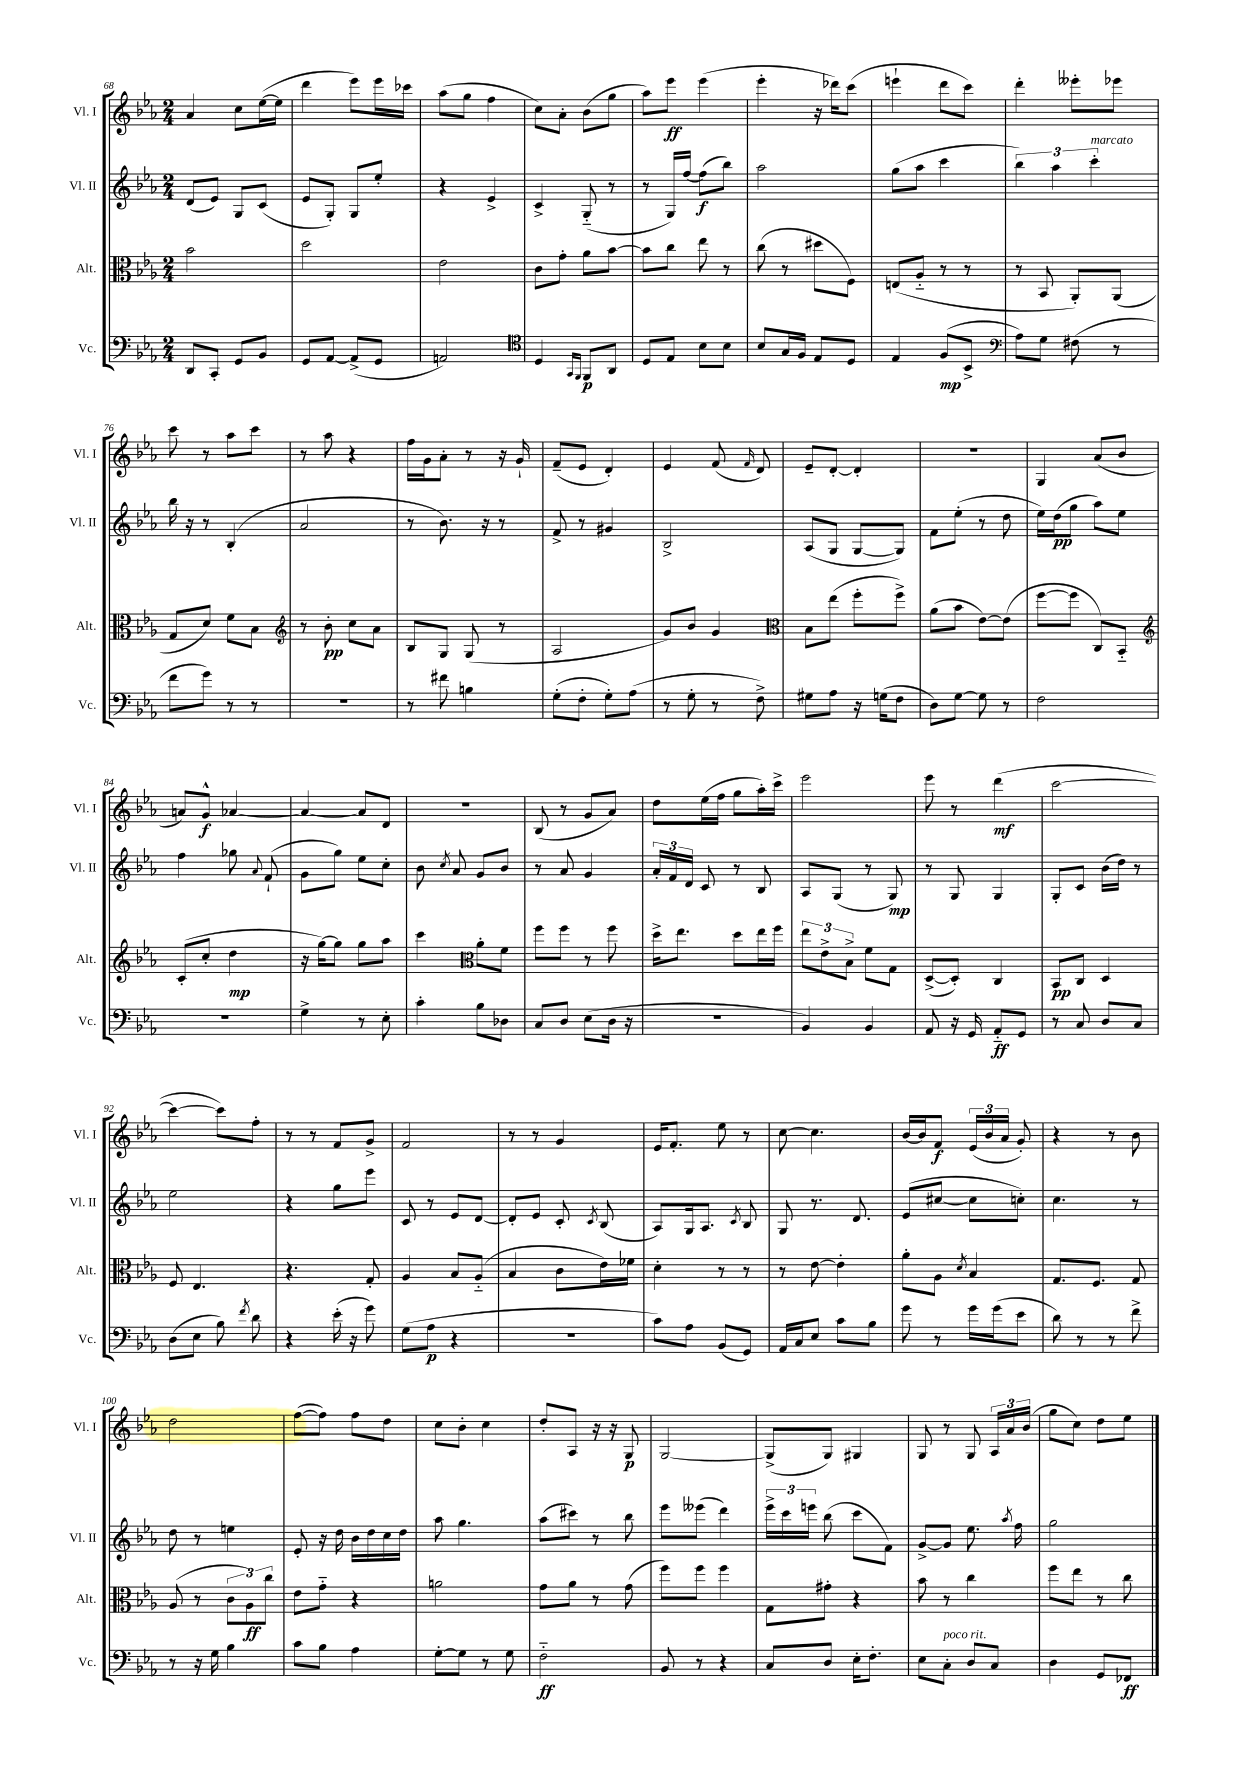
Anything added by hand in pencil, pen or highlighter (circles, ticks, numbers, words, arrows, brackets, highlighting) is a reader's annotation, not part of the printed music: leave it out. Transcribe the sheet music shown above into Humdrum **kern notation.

**kern	**kern	**kern	**kern
*staff4	*staff3	*staff2	*staff1
*clefF4	*clefC3	*clefG2	*clefG2
*k[b-e-a-]	*k[b-e-a-]	*k[b-e-a-]	*k[b-e-a-]
*M2/4	*M2/4	*M2/4	*M2/4
8DD/L	2b-\	(8d/L	4a-/
8CC'/J	.	8e-/J)	.
8GG/L	.	8G/L	8cc\L
8BB-/J	.	(8c/J	([16ee-\L
.	.	.	16ee-\]JJ
=	=	=	=
8GG/L	2dd\	8e-/L	4ddd\
[8AA-/J	.	8G'/J)	.
(8AA-^/]L	.	8G/L	8eee-\L)
8GG/J	.	8ee-'/J	16eee-\L
.	.	.	16ccc-\JJ
=	=	=	=
2AA/)	2e-\	4r	(8aa-\L
.	.	.	8gg\J
.	.	4e-^/	4ff\
=	=	=	=
*clefC4	*	*	*
4D/	8c\L	4c^/	8cc\L)
.	8g'\J	.	8a-'\J
16qqGG/LL	.	.	.
16qqFF/JJ	.	.	.
8FF/L	8a-\L	(8G'~/	(8b-\L
8AA-/J	[8b-\J	8r	8gg\J
=	=	=	=
8D/L	8b-\]L	8r	8aa-\L)
8E-/J	8cc\J	16G/LL)	8eee-\J
.	.	[16ff/JJ	.
8B-\L	8ee-\	(8ff\]L	(4eee-\
8B-\J	8r	8bb-\J)	.
=	=	=	=
8B-/L	(8cc\	2aa-\	4eee-'\
16G/L	8r	.	.
16F/JJ	.	.	.
8E-/L	8dd#\L	.	16r
.	.	.	16ddd-\LK)
8D/J	8F\J)	.	(8ccc\J
=	=	=	=
4E-/	(8E/L	(8gg\L	4eee`\
.	8A-'~/J	8aa-\J	.
(8F/L	8r	4ccc\	8ddd\L
8BB-^/J	8r	.	8ccc\J)
=	=	=	=
*clefF4	*	*	*
8A-\L)	8r	6bb-\)	4ddd'\
8G\J	8BB-/	.	.
.	.	6aa-\	.
(8F#\	8AA-'/L)	.	8eee--'\L
.	.	6ccc'\	.
8r	(8AA-/J	.	8eee-\J
=	=	=	=
8f\L	8G/L	16bb-\	8ccc\
.	.	16r	.
8g\J)	8d/J)	8r	8r
8r	8f\L	(4B-'/	8aa-\L
8r	8B-\J	.	8ccc\J
=	=	=	=
*	*clefG2	*	*
2r	8r	2a-/	8r
.	8b-'\	.	8aa-\
.	8cc\L	.	4r
.	8a-\J	.	.
=	=	=	=
8r	8B-/L	8r	16ff\LL
.	.	.	16g\J
8f#\	8G/J	8.b-\)	8a-'\J
4B\	(8G/	.	8r
.	.	16r	.
.	8r	8r	16r
.	.	.	16g`/
=	=	=	=
(8G'\L	2A-/	8f^/	(8f~/L
8F'\J	.	8r	8e-/J
8G'\L)	.	4g#/	4d'/)
(8A-\J	.	.	.
=	=	=	=
8r	8g/L)	2B-^/	4e-/
8G'\	8b-/J	.	.
8r	4g/	.	(8f/
.	.	.	16qqf/
8F^\)	.	.	8d/)
=	=	=	=
*	*clefC3	*	*
8G#\L	8B-\L	(8A-/L	8e-~/L
8A-\J	(8ee-\J	8G/J	[8d'/J
16r	8ff'\L	[8G/L	4d'/]
(16G\LK	.	.	.
8F\J	8ff^\J)	8G/]J)	.
=	=	=	=
8D\L)	(8a-\L	8f\L	2r
[8G\J	8b-\J	(8ee-'\J	.
8G\]	[8e-\L)	8r	.
8r	(8e-\]J	8dd\	.
=	=	=	=
2F\	[8ff\L	16ee-\LL)	4G/
.	.	(16dd\J	.
.	8ff\]J	8gg\J	.
.	8C/L)	8aa-\L)	(8a-/L
.	8BB-'~/J	8ee-\J	8b-/J
=	=	=	=
*	*clefG2	*	*
2r	(8c'/L	4ff\	8a/L)
.	8cc'/J	.	8g^^/J
.	4dd\	8gg-\	[4a-/
.	.	8qqa-/	.
.	.	(8f`/	.
=	=	=	=
4G^\	16r	8g\L	4a-/_
.	[16gg\LK)	.	.
.	8gg\]J	8gg\J)	.
8r	8gg\L	8ee-\L	8a-/]L
8E-'\	8aa-\J	8cc'\J	8d/J
=	=	=	=
4c'\	4ccc\	8b-\	2r
.	.	8qcc/	.
.	.	8a-/	.
*	*clefC3	*	*
8B-\L	8a-'\L	8g/L	.
8D-\J	8f\J	8b-/J	.
=	=	=	=
8C/L	8ff\L	8r	(8B-/
8D/J	8ff\J	8a-/	8r
(8E-\L	8r	4g/	8g/L
16D\Jk	8ff\	.	8a-/J)
16r	.	.	.
=	=	=	=
2r	16dd^\LK	24a-'/LL	8dd\L
.	.	24f/	.
.	8.ee-\J	.	.
.	.	24d/JJ	.
.	.	8c/	(16ee-\L
.	.	.	16ff\JJ
.	8dd\L	8r	8gg\L
.	16ee-\L	8B-/	16aa-'\L)
.	16ff\JJ	.	16ccc^\JJ
=	=	=	=
4BB-/)	12ee-\L	8A-/L	2eee-\
.	12e-^\	.	.
.	.	(8G/J	.
.	12B-^\J	.	.
4BB-/	8f\L	8r	.
.	8G\J	8G/)	.
=	=	=	=
8AA-/	([8D^/L	8r	8eee-\
16r	8D'/]J)	8G/	8r
16GG/	.	.	.
8AA-'~/L	4C/	4G/	(4ddd\
8GG/J	.	.	.
=	=	=	=
8r	8BB-/L	8G'/L	[2ccc\
8C/	8C/J	8c/J	.
8D/L	4D/	(16b-\LL	.
.	.	16dd\JJ)	.
8C/J	.	8r	.
=	=	=	=
(8D\L	8F/	2ee-\	4ccc\_
8E-\J	4.E-/	.	.
8B-\)	.	.	8ccc\]L)
8qf/	.	.	.
8d\	.	.	8ff'\J
=	=	=	=
4r	4.r	4r	8r
.	.	.	8r
(16e-'\	.	8gg\L	8f/L
16r	.	.	.
8g\)	8G'/	8eee-\J	8g^/J
=	=	=	=
(8G\L	4A-/	8c/	2f/
8A-\J	.	8r	.
4r	8B-/L	8e-/L	.
.	(8A-'~/J	[8d/J	.
=	=	=	=
2r	4B-/	8d'/]L	8r
.	.	8e-/J	8r
.	8c\L	8c'/	4g/
.	.	8qc/	.
.	16e-\L)	(8B-/	.
.	16f-\JJ	.	.
=	=	=	=
8c\L)	4d'\	8A-/L)	16e-/LK
.	.	.	8.f'/J
8A-\J	.	16G/k	.
.	.	8.A-/J	.
(8BB-/L	8r	.	8ee-\
.	.	8qc/	.
8GG/J)	8r	8B-/	8r
=	=	=	=
16AA-/LL	8r	8G/	[8cc\
16C/J	.	.	.
8E-/J	[8e-\	8.r	4.cc\]
8c\L	4e-'\]	.	.
.	.	8.d/	.
8B-\J	.	.	.
=	=	=	=
8g\	8a-'\L	(8e-/L	[16b-/LL
.	.	.	16b-/]J
8r	8A-\J	[8cc#/J	8f/J
.	8qd/	.	.
16g\LL	4B-/	8cc#\]L	(24e-/LL
.	.	.	24b-/
(16g\J	.	.	.
.	.	.	24a-/JJ
8e-\J	.	8cc'\J)	8g'/)
=	=	=	=
8d\)	8.G/L	4.cc\	4r
8r	.	.	.
.	8.F/J	.	.
8r	.	.	8r
8f^\	8G/	8r	8b-\
=	=	=	=
8r	(8A-/	8dd\	2dd\
16r	8r	8r	.
16G\	.	.	.
4B-\	12c\L	4ee\	.
.	12A-\)	.	.
.	12cc\J	.	.
=	=	=	=
8c\L	8e-\L	8e-'/	([8ff\L
8B-\J	8g'~\J	16r	8ff\]J)
.	.	16dd\	.
4A-\	4r	16b-\LL	8ff\L
.	.	16dd\	.
.	.	16cc\	8dd\J
.	.	16dd\JJ	.
=	=	=	=
[8G'\L	2a\	8aa-\	8cc\L
8G\]J	.	4.gg\	8b-'\J
8r	.	.	4cc\
8G\	.	.	.
=	=	=	=
2F'~\	8g\L	(8aa-\L	8dd'/L
.	8a-\J	8ccc#\J)	8A-/J
.	8r	8r	16r
.	.	.	16r
.	(8g\	8bb-\	8G/
=	=	=	=
8BB-/	8ff\L)	8eee-\L	[2G/
8r	8ff\J	(8eee--\J	.
4r	4ff\	4ddd\)	.
=	=	=	=
8C/L	8G\L	24eee-^\LL	(8G^/]L
.	.	24ccc\	.
.	.	24eee\JJ	.
8D/J	8g#'\J	(8bb-\	8G/J)
16E-'\LK	4r	8ccc\L	4G#/
8.F'\J	.	.	.
.	.	8f\J)	.
=	=	=	=
8E-\L	8b-\	[8g^/L	8G/
8C'\J	8r	8g/]J	8r
8D/L	4cc\	8.ee-\	8G/
8C/J	.	.	24A-/LL
.	.	.	24a-/
.	.	8qaa-/	.
.	.	16ff\	.
.	.	.	(24b-/JJ
=	=	=	=
4D\	8ff\L	2gg\	8gg\L
.	8ee-\J	.	8cc\J)
8GG/L	8r	.	8dd\L
8FF-/J	8cc\	.	8ee-\J
==	==	==	==
*-	*-	*-	*-
